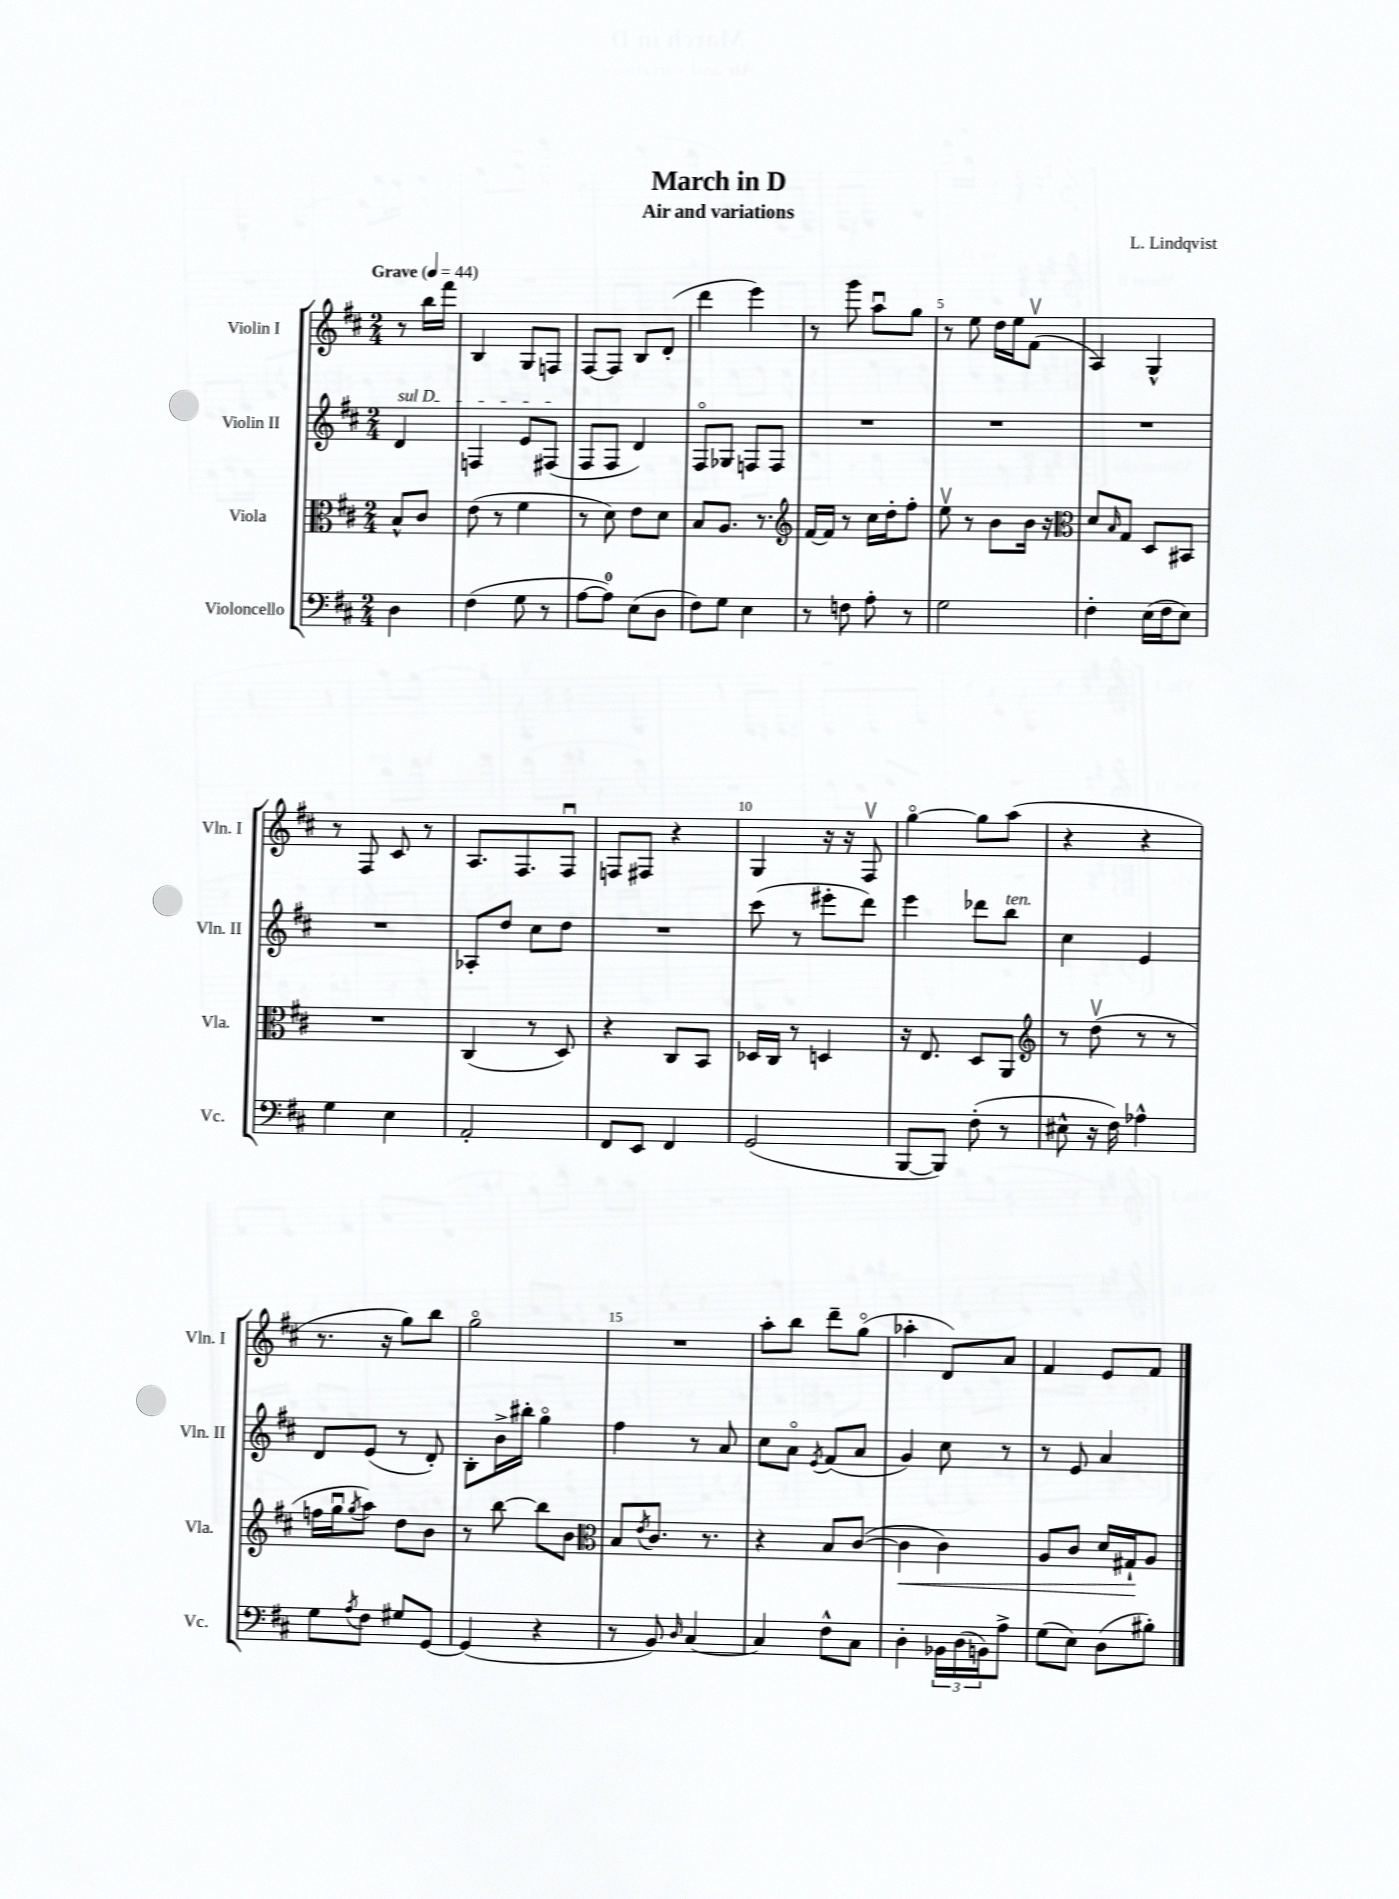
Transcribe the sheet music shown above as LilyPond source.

\header { title = "March in D" composer = "L. Lindqvist" subtitle = "Air and variations" }
<<
\new StaffGroup <<
\new Staff = "s0" \with { instrumentName = "Violin I" shortInstrumentName = "Vln. I" } {
    \clef treble \key d \major \numericTimeSignature \time 2/4 \partial 4 \tempo "Grave" 4 = 44
    r8 b''16 fis'''16 |
    b4 g8 f8 |
    fis8~ fis8 b8 d'8-.( |
    d'''4 e'''4) |
    r8 g'''8 a''8\downbow g''8 |
    r8 e''8 d''16 e''16 fis'8\upbow( |
    a4) g4-^ |
    r8 fis8 cis'8 r8 |
    a8. fis8. fis8\downbow |
    f8 fis8 r4 |
    g4 r16 r16 fis8\upbow |
    g''4~\flageolet g''8 a''8( |
    r4 r4 |
    r8. r16 g''8) b''8 |
    g''2\flageolet |
    R2 |
    a''8-. b''8 d'''8-- g''8\flageolet( |
    aes''4-. d'8) a'8 |
    fis'4 e'8 fis'8 \bar "|." |
}
\new Staff = "s1" \with { instrumentName = "Violin II" shortInstrumentName = "Vln. II" } {
    \clef treble \key d \major \numericTimeSignature \time 2/4 \partial 4
    \once \override TextSpanner.bound-details.left.text = \markup { \italic "sul D" } d'4\startTextSpan |
    f4 e'8 fis8\stopTextSpan( |
    fis8 fis8 d'4) |
    fis8\flageolet ges8 f8 f8 |
    R2 |
    R2 |
    R2 |
    R2 |
    aes8-. d''8 cis''8 d''8 |
    R2 |
    cis'''8( r8 eis'''8-. d'''8) |
    e'''4 des'''8 b''8^\markup { \italic "ten." } |
    cis''4 e'4 |
    d'8 e'8( r8 d'8-.) |
    b8-. b'16-> bis''16-. g''4\flageolet |
    fis''4 r8 a'8 |
    cis''8 a'8\flageolet \acciaccatura { e'8 } fis'8( a'8 |
    g'4) cis''8 r8 |
    r8 e'8 a'4 \bar "|." |
}
\new Staff = "s2" \with { instrumentName = "Viola" shortInstrumentName = "Vla." } {
    \clef alto \key d \major \numericTimeSignature \time 2/4 \partial 4
    b8-^ cis'8 |
    e'8( r8 fis'4 |
    r8 d'8) e'8 d'8 |
    b8 a8. r8. |
    \clef treble fis'16~ fis'16 r8 cis''16 d''16-. fis''8-. |
    e''8\upbow r8 b'8 b'16 r16 |
    \clef alto d'8 \grace { b16 } g8 d8 bis,8 |
    R2 |
    cis4( r8 d8) |
    r4 cis8 b,8 |
    des16 cis16 r8 d4 |
    r16 e8. d8 a,8 |
    \clef treble r8 d''8\upbow( r8 r8 |
    f''16 g''16\downbow \acciaccatura { g''8 } a''8) d''8 b'8 |
    r8 b''8~ b''8 b'8 |
    \clef alto b8 \acciaccatura { e'8 } cis'8. r8. |
    r4 b8 cis'8~( |
    cis'4\< cis'4) |
    a8 cis'8 d'16 gis16-!\! a8 \bar "|." |
}
\new Staff = "s3" \with { instrumentName = "Violoncello" shortInstrumentName = "Vc." } {
    \clef bass \key d \major \numericTimeSignature \time 2/4 \partial 4
    d4 |
    fis4( g8 r8 |
    a8~ a8-0) e8( d8 |
    fis8) g8 e4 |
    r8 f8 a8-. r8 |
    g2 |
    fis4-. e16( fis16 e8) |
    g4 e4 |
    a,2-. |
    fis,8 e,8 fis,4 |
    g,2( |
    b,,8~ b,,8) fis8-.( r8 |
    eis8-^ r16 fis16) aes4-^ |
    g8 \acciaccatura { a8 } fis8 gis8 g,8~ |
    g,4( r4 |
    r8 b,8) \grace { d16 } cis4~ |
    cis4 fis8-^ cis8 |
    d4-. \tuplet 3/2 { bes,16 d16( b,16) } a8-> |
    g8( e8) d8( bis8-.) \bar "|." |
}
>>
>>
\layout { \context { \Score \override BarNumber.break-visibility = ##(#f #t #t) barNumberVisibility = #(every-nth-bar-number-visible 5) } }
